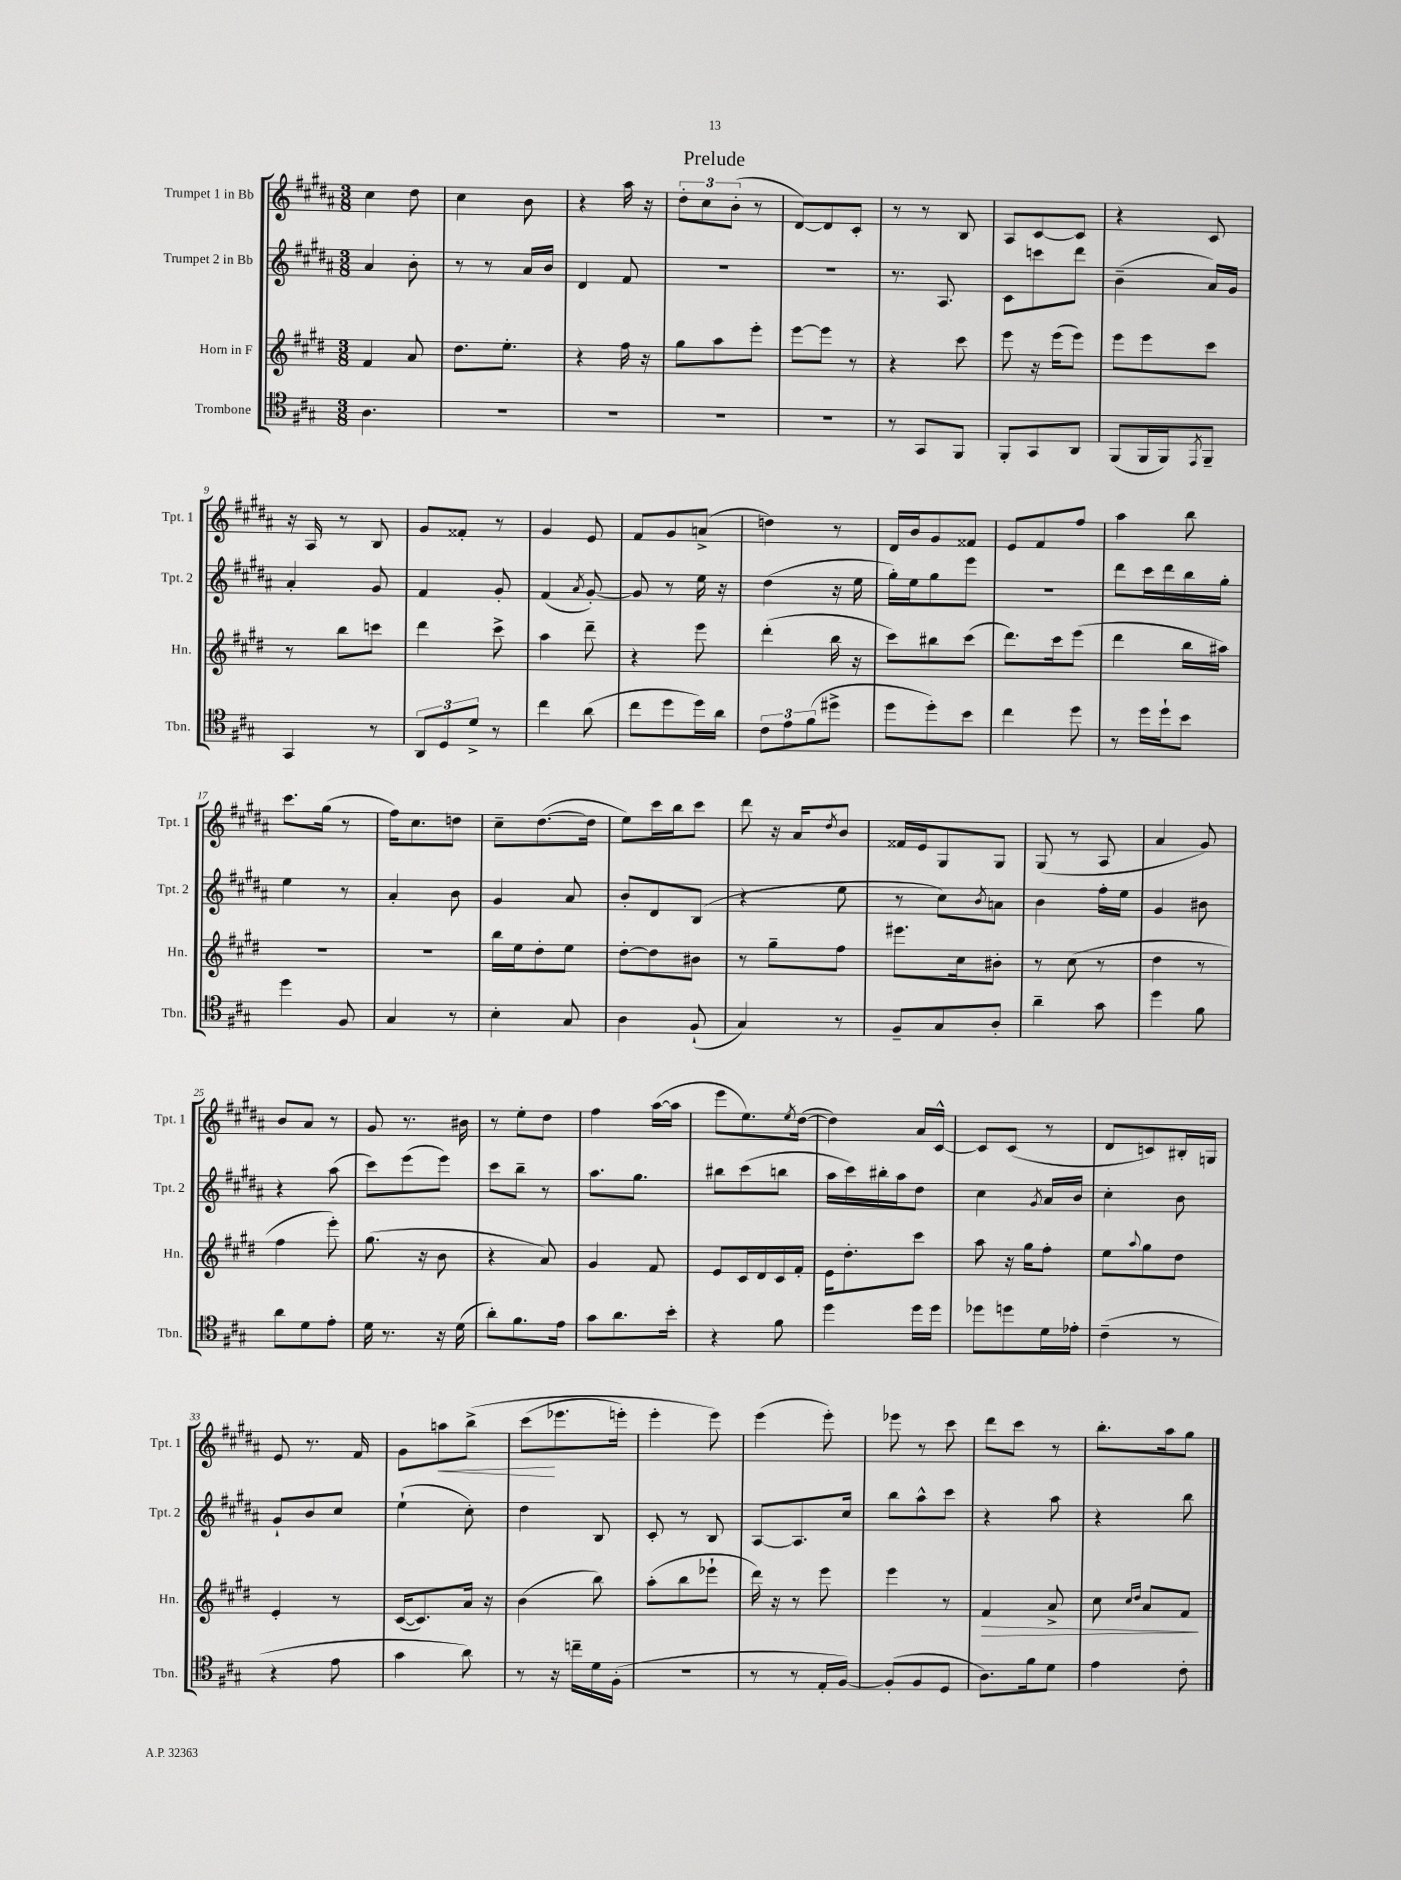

**kern	**kern	**dynam	**kern	**kern	**dynam
*part4	*part3	*part3	*part2	*part1	*part1
*staff4	*staff3	*staff3	*staff2	*staff1	*staff1
*I"Trombone	*I"Horn in F	*	*I"Trumpet 2 in Bb	*I"Trumpet 1 in Bb	*
*I'Tbn.	*I'Hn.	*	*I'Tpt. 2	*I'Tpt. 1	*
*clefC4	*clefG2	*	*clefG2	*clefG2	*
*k[f#c#g#]	*k[f#c#g#d#]	*	*k[f#c#g#d#a#]	*k[f#c#g#d#a#]	*
*M3/8	*M3/8	*	*M3/8	*M3/8	*
=1	=1	=1	=1	=1	=1
4.A\	4f#/	.	4a#/	4cc#\	.
.	8a/	.	8b'\	8dd#\	.
=2	=2	=2	=2	=2	=2
4.r	8.dd#\L	.	8r	4cc#\	.
.	.	.	8r	.	.
.	8.ee'\J	.	.	.	.
.	.	.	16a#/LL	8b\	.
.	.	.	16b/JJ	.	.
=3	=3	=3	=3	=3	=3
4.r	4r	.	4d#/	4r	.
.	16ff#\	.	8f#/	16aa#\	.
.	16r	.	.	16r	.
=4	=4	=4	=4	=4	=4
4.r	8gg#\L	.	4.r	12dd#'\L	.
.	.	.	.	12cc#\	.
.	8aa\	.	.	.	.
.	.	.	.	(12b'\J	.
.	8eee'\J	.	.	8r	.
=5	=5	=5	=5	=5	=5
4.r	[8eee\L	.	4.r	[8d#/L)	.
.	8eee\J]	.	.	8d#/]	.
.	8r	.	.	8c#'/J	.
=6	=6	=6	=6	=6	=6
8r	4r	.	8.r	8r	.
8GG#/L	.	.	.	8r	.
.	.	.	8.A#/	.	.
8FF#/J	8ccc#\	.	.	8B/	.
=7	=7	=7	=7	=7	=7
8FF#'/L	8eee\	.	8c#\L	8A#/L	.
8GG#/	16r	.	8cccn\	[8c#/	.
.	(16eee\KL	.	.	.	.
8AA/J	8eee\J)	.	8ddd#\J	8c#/J]	.
=8	=8	=8	=8	=8	=8
(8FF#/L	8eee\L	.	(4b~\	4r	.
16FF#/L	8eee\	.	.	.	.
16FF#/J)	.	.	.	.	.
8qEE/	.	.	.	.	.
8FF#~/J	8ccc#\J	.	16a#/LL)	8c#/	.
.	.	.	16g#/JJ	.	.
!!LO:LB:g=z
=9	=9	=9	=9	=9	=9
4GG#/	8r	.	4a#'/	16r	.
.	.	.	.	16A#/	.
.	8bb\L	.	.	8r	.
8r	8cccn\J	.	8g#/	8B/	.
=10	=10	=10	=10	=10	=10
12AA/L	4ddd#\	.	4f#/	8g#/L	.
12D/	.	.	.	.	.
.	.	.	.	8f##X'/J	.
12d^/J	.	.	.	.	.
8r	8ccc#^\	.	8g#'/	8r	.
=11	=11	=11	=11	=11	=11
4cc#\	4aa\	.	(4f#/	4g#/	.
.	.	.	8qa#/	.	.
(8a\	8ddd#~\	.	[8g#'/)	8e/	.
=12	=12	=12	=12	=12	=12
8cc#\L	4r	.	8g#/]	8f#/L	.
8dd\	.	.	8r	8g#/	.
16dd\L)	8eee\	.	16ee\	(8an^/J	.
16a\JJ	.	.	16r	.	.
=13	=13	=13	=13	=13	=13
12c#\L	(4ddd#'\	.	(4dd#\	4ddn\)	.
12e\	.	.	.	.	.
(12f#\	.	.	.	.	.
8dd#X^\J	16bb\	.	16r	8r	.
.	16r	.	16ee\	.	.
=14	=14	=14	=14	=14	=14
8dd\L	8ccc#\L)	.	16gg#'\LL)	16d#/LL	.
.	.	.	16ee\J	16b/J	.
8dd'\)	8bb#X\	.	8gg#\	8g#/	.
8b\J	(8ccc#\J	.	8eee\J	8f##X/J	.
=15	=15	=15	=15	=15	=15
4cc#\	8.ddd#\L)	.	4.r	8e/L	.
.	.	.	.	8f#/	.
.	16ccc#\k	.	.	.	.
8dd\	(8eee\J	.	.	8ff#/J	.
=16	=16	=16	=16	=16	=16
8r	4ddd#\	.	8ddd#\L	4aa#\	.
16dd\LL	.	.	16ccc#\L	.	.
16dd`\J	.	.	16ddd#\	.	.
8b\J	16bb\LL	.	16bb\	8bb\	.
.	16aa#X\JJ)	.	16gg#'\JJ	.	.
!!LO:LB:g=z
=17	=17	=17	=17	=17	=17
4dd\	4.r	.	4ee\	8.ccc#\L	.
.	.	.	.	(16gg#\Jk	.
8F#/	.	.	8r	8r	.
=18	=18	=18	=18	=18	=18
4G#/	4.r	.	4a#'/	16ff#\KL)	.
.	.	.	.	8.cc#\	.
8r	.	.	8b\	8ddn\J	.
=19	=19	=19	=19	=19	=19
4B'\	16bb\LL	.	4g#/	8cc#~\L	.
.	16ee\J	.	.	.	.
.	8dd#'\	.	.	([8.dd#\	.
8G#/	8ee\J	.	8a#/	.	.
.	.	.	.	16dd#\Jk]	.
=20	=20	=20	=20	=20	=20
4A\	[8dd#'\L	.	8b'/L	8ee\L)	.
.	8dd#\]	.	8d#/	16ccc#\L	.
.	.	.	.	16bb\J	.
(8F#`/	8b#X\J	.	(8B/J	8ccc#\J	.
=21	=21	=21	=21	=21	=21
4G#/)	8r	.	4r	8ddd#\	.
.	8gg#~\L	.	.	16r	.
.	.	.	.	16a#/KL	.
.	.	.	.	8qdd#/	.
8r	8ff#\J	.	8ee\	8b/J	.
=22	=22	=22	=22	=22	=22
8F#~/L	8.eee#X\L	.	8r	16f##X/LL	.
.	.	.	.	16e/J	.
8G#/	.	.	8cc#\L)	8G#/	.
.	16cc#\k	.	.	.	.
.	.	.	8qb/	.	.
8A'/J	8b#X'\J	.	8an\J	8G#/J	.
=23	=23	=23	=23	=23	=23
4a~\	8r	.	4b\	(8G#/	.
.	(8cc#\	.	.	8r	.
8g#\	8r	.	16ff#'\LL	8A#/	.
.	.	.	16ee\JJ	.	.
=24	=24	=24	=24	=24	=24
4dd\	4dd#\	.	4g#/	4a#/	.
8f#\	8r	.	8b#X\	8g#/)	.
!!LO:LB:g=z
=25	=25	=25	=25	=25	=25
8a\L	4ff#\	.	4r	8b/L	.
8d\	.	.	.	8a#/J	.
8e'\J	8eee'\)	.	(8aa#\	8r	.
=26	=26	=26	=26	=26	=26
16d\	(8.gg#\	.	8ccc#\L)	8g#/	.
8.r	.	.	.	.	.
.	.	.	(8eee\	8.r	.
.	16r	.	.	.	.
16r	8b\	.	8eee\J)	.	.
(16d\	.	.	.	16b#X\	.
=27	=27	=27	=27	=27	=27
8a'\L)	4r	.	8ccc#\L	8r	.
8.f#\	.	.	8bb~\J	8ee'\L	.
.	8a/)	.	8r	8dd#\J	.
16e\Jk	.	.	.	.	.
=28	=28	=28	=28	=28	=28
8g#\L	4g#/	.	8.aa#\L	4ff#\	.
8.a\	.	.	.	.	.
.	.	.	8.gg#\J	.	.
.	8f#/	.	.	([16aa#\LL	.
16b'\Jk	.	.	.	16aa#\JJ]	.
=29	=29	=29	=29	=29	=29
4r	8e/L	.	8bb#X\L	8eee\L	.
.	16c#/L	.	(8ccc#\	8.ee\)	.
.	16d#/	.	.	.	.
8f#\	16c#/	.	8bbn\J	.	.
.	.	.	.	8qee/	.
.	16f#'/JJ	.	.	([16dd#\Jk	.
=30	=30	=30	=30	=30	=30
4dd\	16e\KL	.	16aa#\LL	4dd#\])	.
.	8.dd#'\	.	16ccc#\)	.	.
.	.	.	16bb#X'\	.	.
.	.	.	16aa#\J	.	.
16dd\LL	8ccc#\J	.	8dd#\J	16a#/LL	.
16dd\JJ	.	.	.	[16c#^^/JJ	.
=31	=31	=31	=31	=31	=31
8dd-X\L	8aa\	.	4cc#\	8c#/L]	.
8ddn\	16r	.	.	(8c#/J	.
.	16gg#\KL	.	.	.	.
.	.	.	8qg#/	.	.
16d\L	8ff#'\J	.	16a#/LL	8r	.
16e-X'\JJ	.	.	16b/JJ	.	.
=32	=32	=32	=32	=32	=32
(4c#~\	8ee\L	.	4cc#'\	8d#/L	.
.	8qqaa/	.	.	.	.
.	8gg#\	.	.	8cn/)	.
8r	8dd#\J	.	8b\	16B#X'/L	.
.	.	.	.	16Gn/JJ	.
!!LO:LB:g=z
=33	=33	=33	=33	=33	=33
4r	4e'/	.	8g#`/L	8e/	.
.	.	.	8b/	8.r	.
8e\	8r	.	8cc#/J	.	.
.	.	.	.	16f#/	.
=34	=34	=34	=34	=34	=34
4g#\	([16c#/KL	.	(4ee`\	8g#\L	.
.	8.c#/])	.	.	.	.
!	!	!	!	!	!LO:HP:b
.	.	.	.	8aan\	<
8a\)	16a/Jk	.	8cc#'\)	(8bb^\J	.
.	16r	.	.	.	.
=35	=35	=35	=35	=35	=35
8r	(4b\	.	4dd#\	(8ccc#\L	.
16r	.	.	.	8.eee-X\	[
16ccn~\LL	.	.	.	.	.
16d\	8bb\)	.	8B/	.	.
(16F#'\JJ	.	.	.	16eeen'\Jk)	.
=36	=36	=36	=36	=36	=36
4.r	(8aa'\L	.	8c#'/	4eee'\	.
.	8bb\	.	8r	.	.
.	8eee-X`\J	.	8B/	8eee\)	.
=37	=37	=37	=37	=37	=37
8r	16ddd#\)	.	[8A#/L	(4eee\	.
.	16r	.	.	.	.
8r	8r	.	8.A#/]	.	.
16E'/LL	8eee\	.	.	8eee'\)	.
[16F#/JJ)	.	.	16cc#/Jk	.	.
=38	=38	=38	=38	=38	=38
(8F#'/L]	4eee\	.	8bb\L	8eee-X\	.
8F#/	.	.	8aa#^^\	8r	.
8D/J	8r	.	8ccc#\J	8ccc#\	.
=39	=39	=39	=39	=39	=39
!	!	!LO:HP:b	!	!	!
8.A\L)	4f#/	>	4r	8ddd#\L	.
.	.	.	.	8ccc#\J	.
16f#\k	.	.	.	.	.
8d\J	8a^/	.	8aa#\	8r	.
=40	=40	=40	=40	=40	=40
4e\	8cc#\	.	4r	8.bb'\L	.
.	16qqcc#/LL	.	.	.	.
.	16qqdd#/JJ	.	.	.	.
.	8a/L	.	.	.	.
.	.	.	.	16aa#\k	.
8c#'\	8f#/J	.	8bb\	8gg#\J	.
.	.	]	.	.	.
==	==	==	==	==	==
*-	*-	*-	*-	*-	*-
